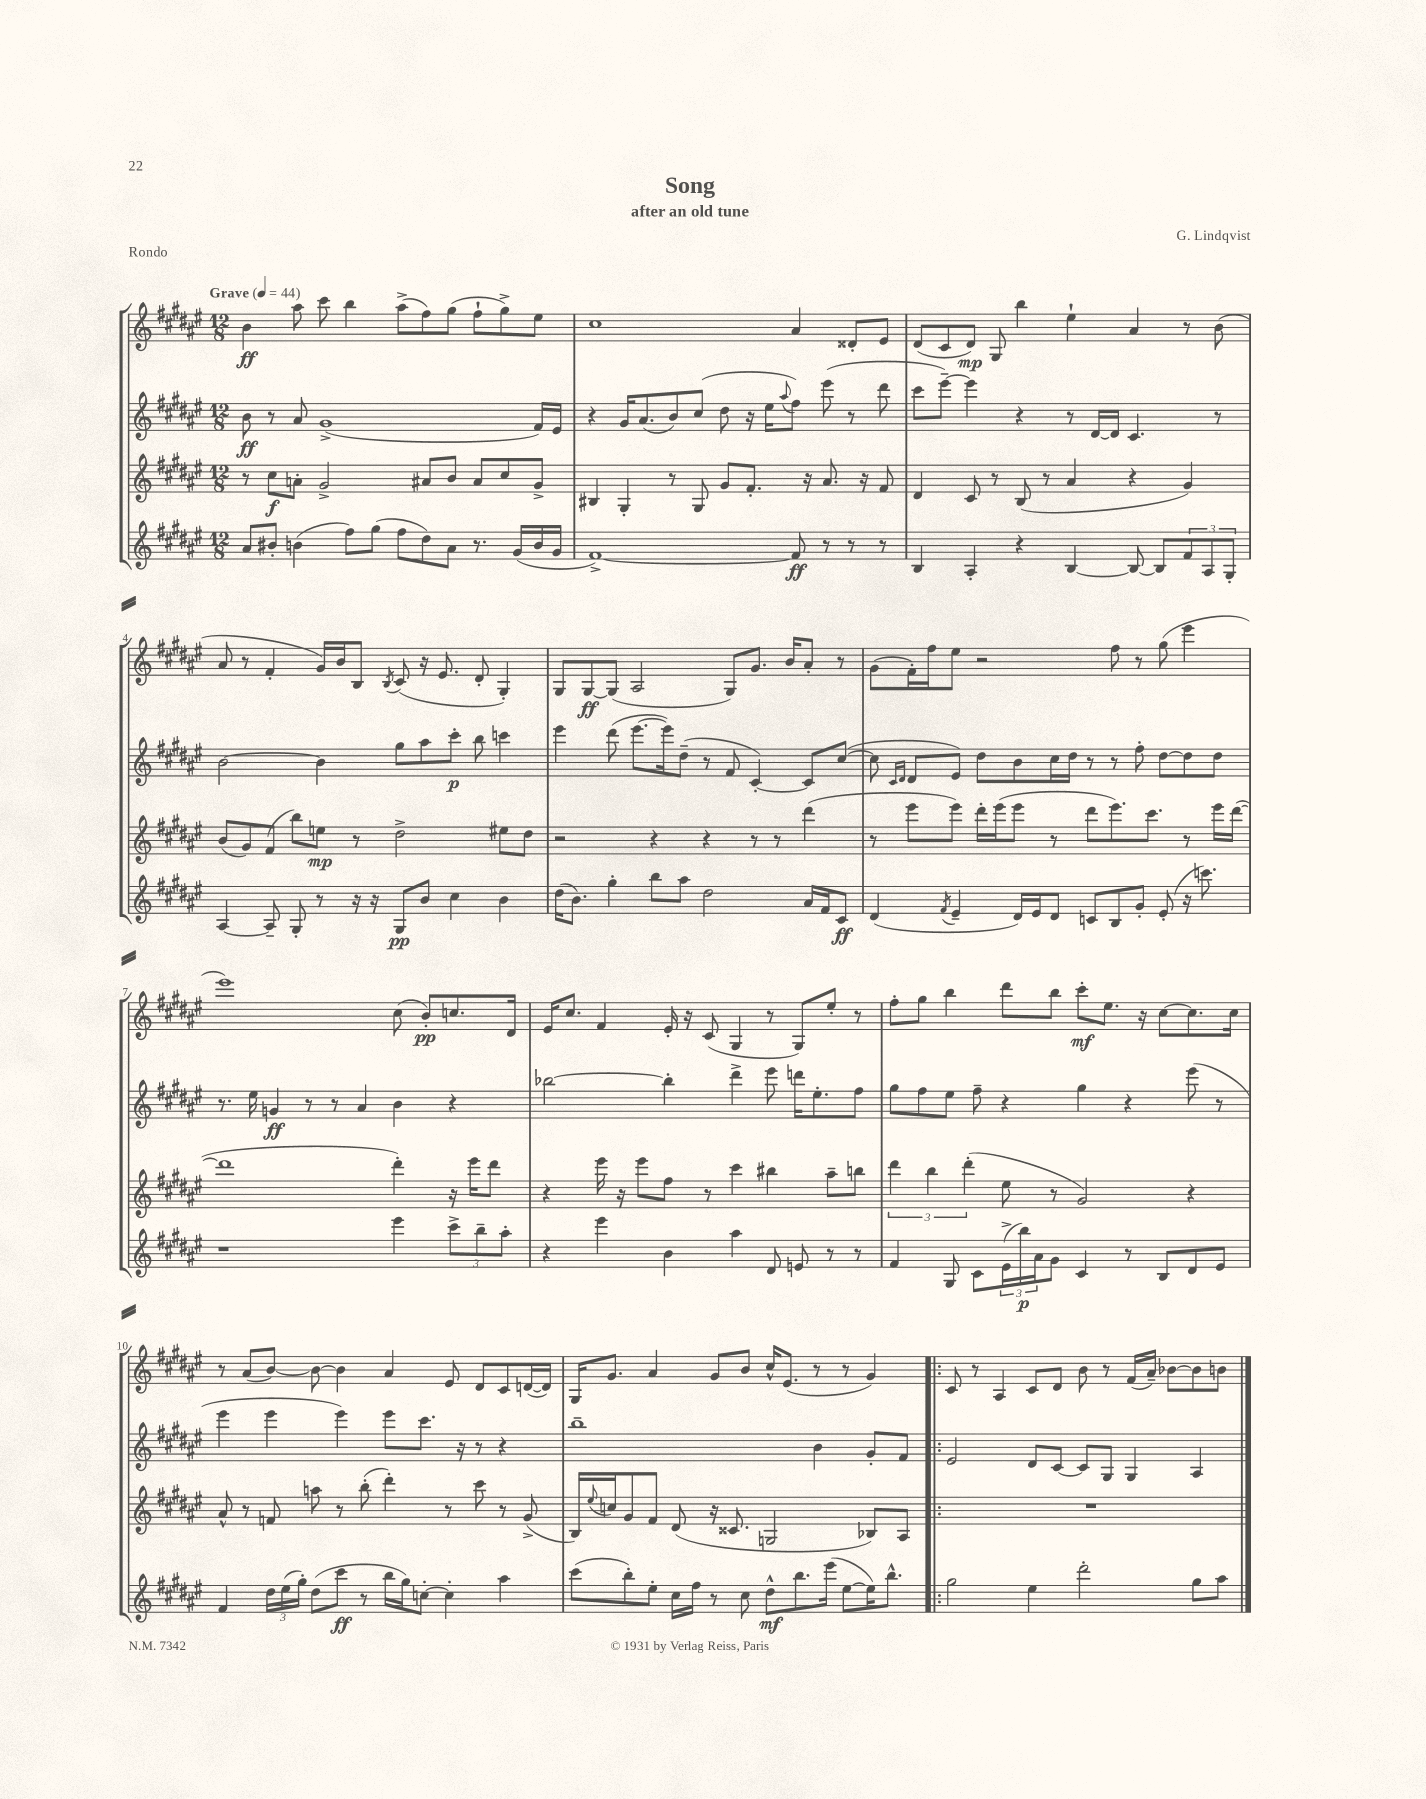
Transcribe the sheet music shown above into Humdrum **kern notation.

**kern	**kern	**kern	**kern
*staff4	*staff3	*staff2	*staff1
*clefG2	*clefG2	*clefG2	*clefG2
*k[f#c#g#d#a#e#]	*k[f#c#g#d#a#e#]	*k[f#c#g#d#a#e#]	*k[f#c#g#d#a#e#]
*M12/8	*M12/8	*M12/8	*M12/8
*MM44	*MM44	*MM44	*MM44
8a#/L	8r	8b\	4b\
8b#'/J	8cc#\L	8r	.
(4b\	8a'\J	8a#/	8aa#\
.	2g#^/	(1g#^	8ccc#\
8ff#\L)	.	.	4bb\
(8gg#\J	.	.	.
8ff#\L	.	.	(8aa#^\L
8dd#\)	8a#/L	.	8ff#\)
8a#\J	8b/J	.	(8gg#\J
8.r	8a#/L	.	8ff#`\L
.	8cc#/	.	8gg#^\)
(16g#/LL	.	.	.
16b/	8g#^/J	16f#/LL)	8ee#\J
16g#/JJ	.	16e#/JJ	.
=	=	=	=
[1f#^)	4B#/	4r	1cc#
.	4G#'/	16g#/LK	.
.	.	(8.a#/	.
.	8r	8b/)	.
.	8G#/	(8cc#/J	.
.	8g#/L	8dd#\	.
.	8.f#'/J	16r	.
.	.	16ee#\LK	.
.	.	8qqaa#/	.
8f#/]	.	8ff#\J)	4a#/
.	16r	.	.
8r	8.a#/	(8eee#\	.
8r	.	8r	8d##'/L
.	16r	.	.
8r	8f#/	8ddd#\	8e#/J
=	=	=	=
4B/	4d#/	8ccc#\L	(8d#/L
.	.	[8eee#~\J)	8c#/
4A#'/	8c#/	4eee#\]	8d#/J)
.	8r	.	8G#/
4r	(8B/	4r	4bb\
.	8r	.	.
[4B/	4a#/	8r	4ee#`\
.	.	[16d#/LL	.
.	.	16d#/]JJ	.
8B/_	4r	4.c#/	4a#/
8B/]L	.	.	.
12f#/	4g#/)	.	8r
12A#/	.	.	.
.	.	8r	(8b\
12G#'/J	.	.	.
=	=	=	=
[4A#/	(8b/L	[2b\	8a#/
.	8g#/)	.	8r
8A#~/]	(8f#/J	.	4f#'/
8G#'/	8bb\L)	.	.
8r	8ee\J	4b\]	16g#/LL)
.	.	.	16b/J
16r	8r	.	8B/J
16r	.	.	.
.	.	.	8qB/
8G#/L	2dd#^\	8gg#\L	(8c#/
8b/J	.	8aa#\	16r
.	.	.	8.e#/
4cc#\	.	8ccc#'\J	.
.	.	8bb\	8d#'/
4b\	8ee#\L	4ccc\	4G#'/)
.	8dd#\J	.	.
=	=	=	=
(16dd#\LK	2r	4eee#\	8G#/L
8.b\J)	.	.	.
.	.	.	[8G#/
4gg#'\	.	(8ddd#\	(8G#/]J
.	.	[8.eee#\L	2A#/
8bb\L	4r	.	.
.	.	16eee#\]k)	.
8aa#\J	.	(8dd#~\J	.
2dd#\	4r	8r	.
.	.	8f#/	8G#/L)
.	8r	[4c#'/)	8.g#/J
.	8r	.	.
.	.	.	16b/LK
16a#/LL	(4ddd#\	8c#/]L	8a#'/J
16f#/J	.	.	.
8c#/J	.	([8cc#/J	8r
=	=	=	=
(4d#/	8r	8cc#\]	(8g#\L
.	.	16qqc#/LL	.
.	.	16qqd#/JJ	.
.	8eee#\L	8d#/L	16f#'\L)
.	.	.	16ff#\J
8qf#/	.	.	.
4e#~/	8eee#\J)	8e#/J)	8ee#\J
.	16ddd#'\LL	8dd#\L	2r
.	(16eee#\J	.	.
16d#/LL)	8eee#\J	8b\	.
16e#/J	.	.	.
8d#/J	8r	16cc#\L	.
.	.	16dd#\JJ	.
8c/L	8ddd#\L	8r	.
8B/	8.eee#\)	8r	8ff#\
8g#'/J	.	8ff#'\	8r
.	8.ccc#\J	.	.
(8e#'/	.	[8dd#\L	(8gg#\
16r	8r	8dd#\]	4eee#\
8.ccc\)	.	.	.
.	16eee#\LL	8dd#\J	.
.	([16ddd#\JJ	.	.
=	=	=	=
1r	1ddd#]	8.r	1eee#)
.	.	16ee#\	.
.	.	4g/	.
.	.	8r	.
.	.	8r	.
.	.	4a#/	.
4eee#\	4ddd#'\)	4b\	(8cc#\
.	.	.	8b'/L)
12ccc#^\L	16r	4r	8.cc/
.	16eee#\LK	.	.
12bb~\	.	.	.
.	8ddd#\J	.	.
12aa#'\J	.	.	.
.	.	.	16d#/Jk
=	=	=	=
4r	4r	[2bb-\	16e#/LK
.	.	.	8.cc#/J
4eee#\	16eee#\	.	4f#/
.	16r	.	.
.	8eee#\L	.	.
4b\	8ff#\J	4bb-'\]	16e#'/
.	.	.	16r
.	8r	.	(8c#/
4aa#\	4ccc#\	4ddd#^\	4G#/
8d#/	4bb#\	8eee#\	8r
8e/	.	16ddd\LK	8G#/L)
.	.	8.ee#'\	.
8r	8aa#~\L	.	8ee#'/J
8r	8bb\J	8ff#\J	8r
=	=	=	=
4f#/	6ddd#\	8gg#\L	8ff#'\L
.	.	8ff#\	8gg#\J
.	6bb\	.	.
8G#/	.	8ee#\J	4bb\
.	(6ddd#'\	.	.
8c#\L	.	8ff#~\	.
(24e#^\L	8ee#\	4r	8ddd#\L
24bb\)	.	.	.
24a#\J	.	.	.
8g#\J	8r	.	8bb\J
4c#/	2g#/)	4gg#\	8ccc#'\L
.	.	.	8.ee#\J
8r	.	4r	.
.	.	.	16r
8B/L	.	.	[8cc#\L
8d#/	4r	(8eee#\	8.cc#\]
8e#/J	.	8r	.
.	.	.	16cc#\Jk
=	=	=	=
4f#/	8a#^^/	4eee#\	8r
.	8r	.	(8a#/L
24dd#\LL	8f/	4eee#\	[8b/J)
(24ee#\	.	.	.
24gg#'\JJ)	.	.	.
(8dd#\L	8aa\	.	8b\_
8ccc#\J	8r	4eee#\)	4b\]
8r	(8bb'\	.	.
16bb\LL	4ddd#'\)	8eee#\L	4a#/
16gg#\J)	.	.	.
[8cc'\J	.	8.ccc#\J	.
4cc'\]	8r	.	8e#/
.	.	16r	.
.	8ccc#\	8r	8d#/L
4aa#\	8r	4r	8c#/
.	(8g#^/	.	([16d/L
.	.	.	16d/]JJ)
=	=	=	=
(8ccc#\L	16B/LL)	1bb~	16G#/LK
.	8qqee#/	.	.
.	16cc/J	.	8.g#/J
8bb'\)	8g#/	.	.
8ee#'\J	8f#/J	.	4a#/
16cc#\LL	(8d#/	.	.
16ff#\JJ	.	.	.
8r	16r	.	8g#/L
.	8.c##/	.	.
8cc#\	.	.	8b/J
8dd#^^\L	2G/	.	16cc#^^/LK
.	.	.	(8.e#/J
8.bb\	.	.	.
.	.	4b\	8r
(16eee#\Jk	.	.	.
[8ee#\L	.	.	8r
16ee#\]K)	8B-/L)	8g#'/L	4g#/)
8.bb^^\J	.	.	.
.	8A#/J	8f#/J	.
=!|:	=!|:	=!|:	=!|:
2gg#\	1.r	2e#/	8c#/
.	.	.	8r
.	.	.	4A#/
4ee#\	.	8d#/L	8c#/L
.	.	[8c#/J	8d#/J
2ddd#'\	.	8c#/]L	8b\
.	.	8G#/J	8r
.	.	4G#/	(16f#/LL
.	.	.	16a#~/JJ)
.	.	.	[8b-\L
8gg#\L	.	4A#/	8b-\]
8aa#\J	.	.	8b\J
==	==	==	==
*-	*-	*-	*-
